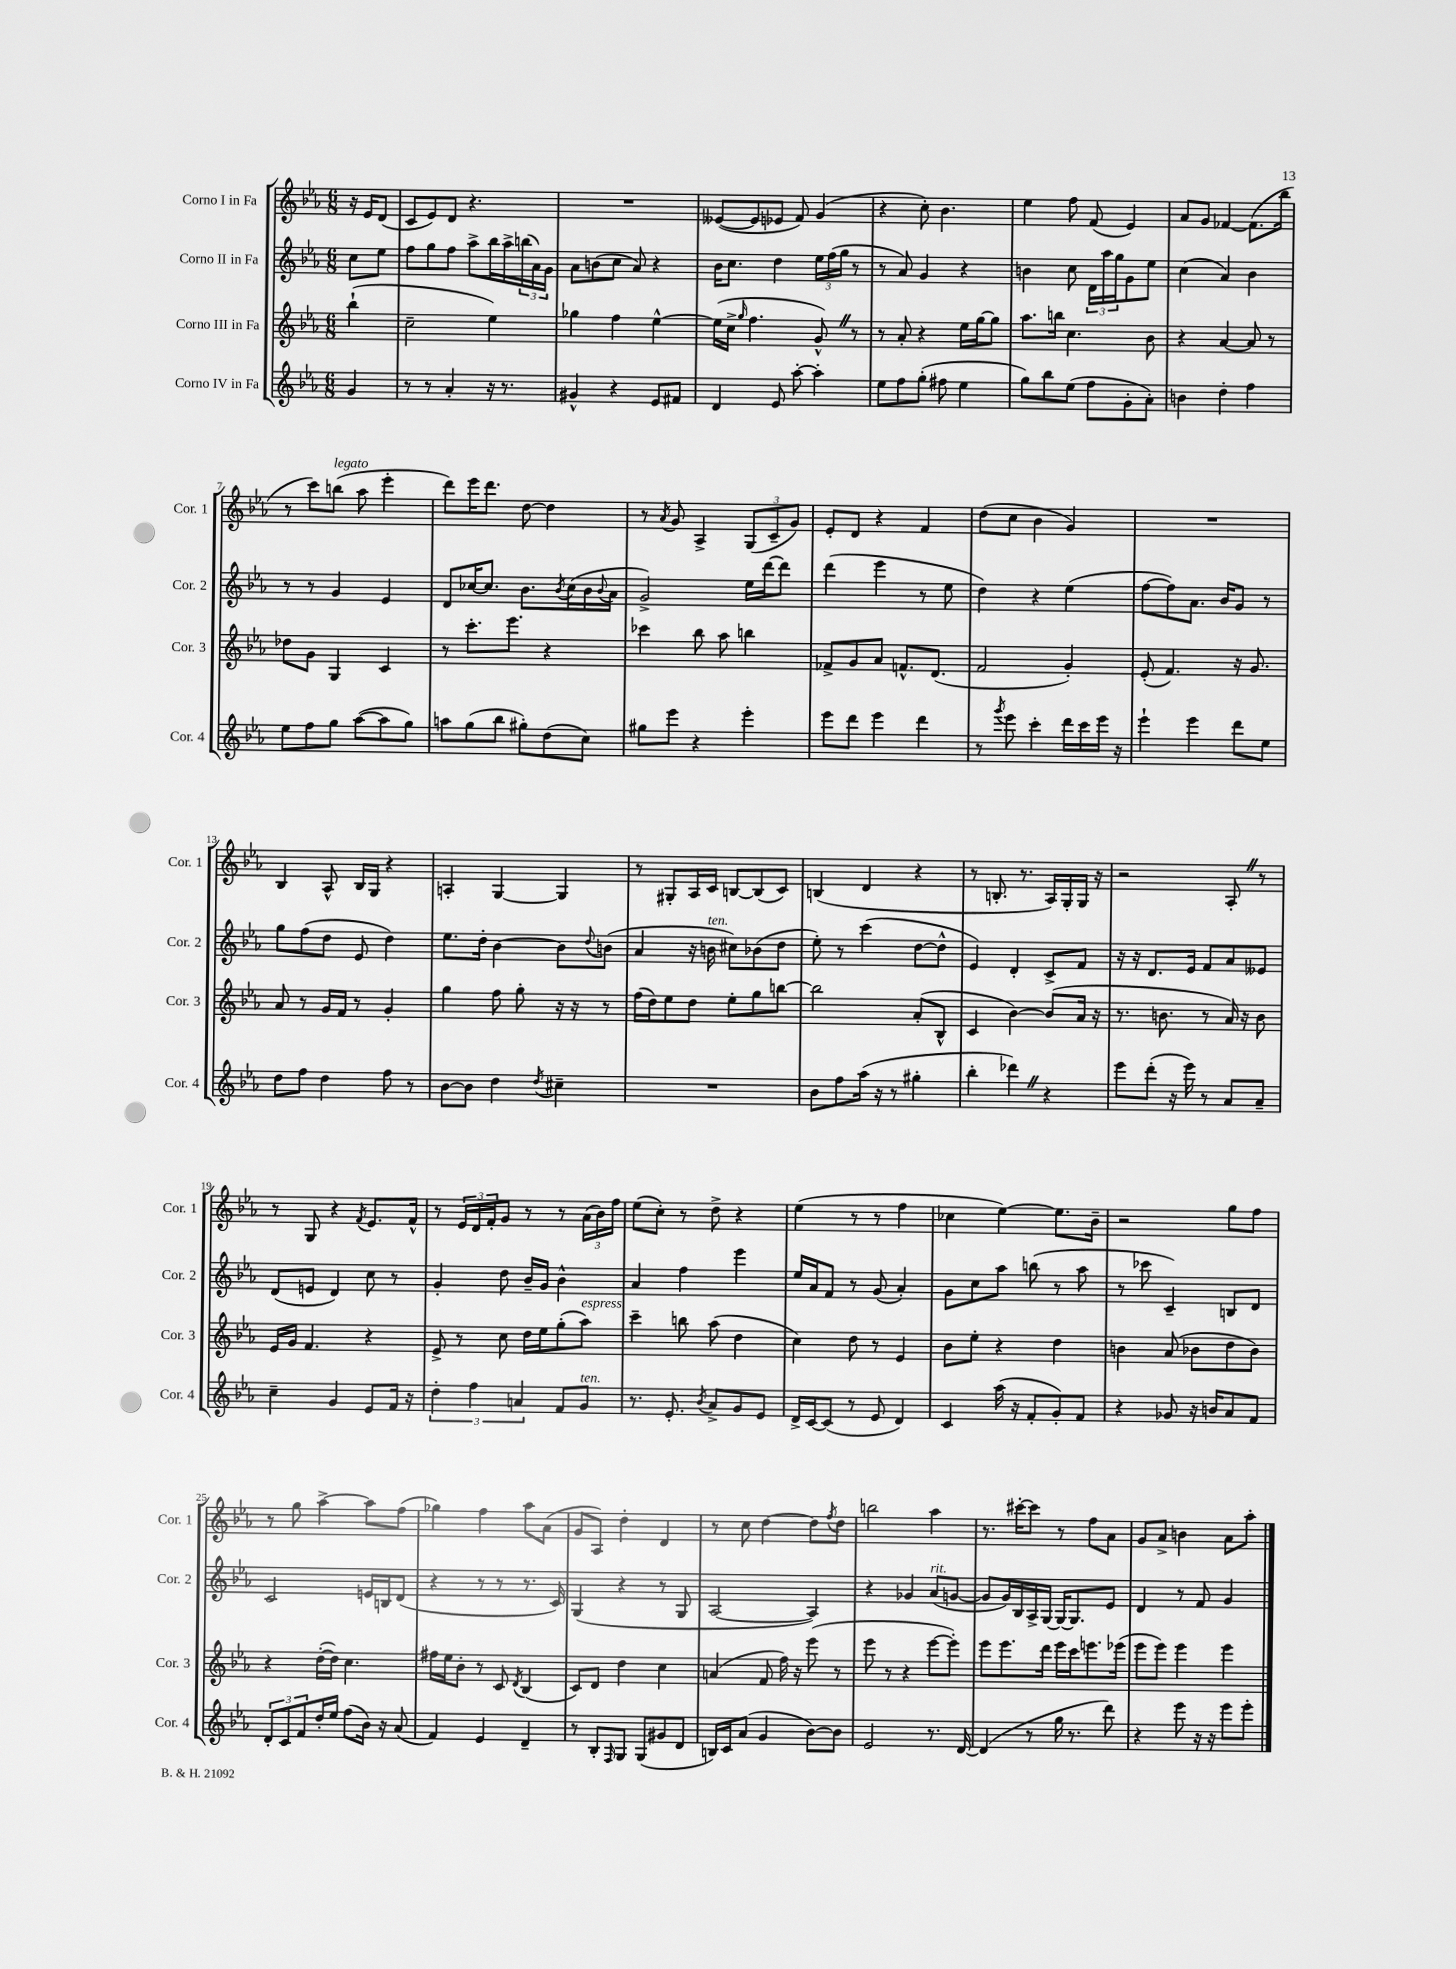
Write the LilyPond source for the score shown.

<<
\new StaffGroup <<
\new Staff = "s0" \with { instrumentName = "Corno I in Fa" shortInstrumentName = "Cor. 1" } {
    \clef treble \key ees \major \numericTimeSignature \time 6/8 \partial 4
    r16 ees'16 d'8( |
    c'8 ees'8) d'8 r4. |
    R2. |
    eeses'8~( eeses'8 ees'8 f'8) g'4( |
    r4 c''8-.) bes'4. |
    ees''4 f''8 f'8( ees'4) |
    aes'8 g'8 fes'4~ fes'8.( bes''16 |
    r8 c'''8) b''8^\markup { \italic "legato" }( aes''8 ees'''4-. |
    d'''8) ees'''16 d'''8. d''8~ d''4 |
    r8 \acciaccatura { aes'8 } g'8 aes4-> \tuplet 3/2 { g8( c'8-- g'8) } |
    ees'8-. d'8 r4 f'4 |
    d''8( c''8 bes'4 g'4) |
    R2. |
    bes4 aes8-^ bes16 g16 r4 |
    a4-. g4~ g4 |
    r8 gis8-. aes16 c'16 b8~ b8( c'8) |
    b4( d'4 r4 |
    r8 b8.-. r8. aes16) g16-. g16 r16 |
    r2 aes8-. \once \override BreathingSign.text = \markup { \musicglyph "scripts.caesura.straight" } \breathe r8 |
    r8 g8 r4 \acciaccatura { f'8 } ees'8. f'16-^ |
    r8 \tuplet 3/2 { ees'16 d'16 f'16-. } g'8 r8 r8 \tuplet 3/2 { aes'16( bes'16) f''16 } |
    ees''8( c''8-.) r8 d''8-> r4 |
    ees''4( r8 r8 f''4 |
    ces''4 ees''4~) ees''8. bes'16-- |
    r2 g''8 f''8 |
    r8 g''8 aes''4~-> aes''8 f''8( |
    ges''4) f''4 aes''8 aes'8( |
    g'8 aes8) d''4-. d'4 |
    r8 c''8 d''4~ d''8 \acciaccatura { f''8 } d''8 |
    b''2 aes''4 |
    r8. cis'''16~-. cis'''8 r8 f''8 aes'8 |
    g'8 aes'8-> b'4 aes'8 aes''8-. \bar "|." |
}
\new Staff = "s1" \with { instrumentName = "Corno II in Fa" shortInstrumentName = "Cor. 2" } {
    \clef treble \key ees \major \numericTimeSignature \time 6/8 \partial 4
    c''8 ees''8 |
    f''8 g''8 f''8 aes''8-> bes''16 aes''16-> \tuplet 3/2 { b''16( aes'16) g'16 } |
    aes'8 b'8( c''8 aes'8) r4 |
    bes'16 c''8. d''4 \tuplet 3/2 { ees''16 f''16( g''16 } r8 |
    r8 aes'8) g'4 r4 |
    b'4 c''8 \tuplet 3/2 { d'16 aes''16 g''16 } g'8 ees''8 |
    c''4( aes'4) bes'4 |
    r8 r8 g'4 ees'4 |
    d'8 ces''16~ ces''8. bes'8. \acciaccatura { bes'8 } ces''16( bes'16 \appoggiatura { bes'8 } aes'16 |
    g'2->) ees''16 d'''16~ d'''8 |
    d'''4( ees'''4 r8 ees''8 |
    d''4) r4 ees''4( |
    f''8~ f''8) aes'8. bes'16 g'8 r8 |
    g''8 f''8( d''8 ees'8 d''4) |
    ees''8. d''16-. bes'4~ bes'8 \appoggiatura { d''8 } b'8( |
    aes'4 r16 b'16^\markup { \italic "ten." } cis''8) bes'8( d''8 |
    ees''8-.) r8 c'''4( d''8~ d''8-^ |
    ees'4) d'4-. c'8-> f'8 |
    r16 r16 d'8. ees'16 f'8 aes'8 eeses'8 |
    d'8( e'8 d'4) c''8 r8 |
    g'4-. d''8 bes'16-- g'16 bes'4-^ |
    aes'4 f''4 ees'''4 |
    ees''16 aes'16 f'8 r8 g'8( aes'4-.) |
    g'8 c''8 aes''8 b''8( r8 aes''8 |
    r8 ces'''8 c'4--) b8 d'8 |
    c'2 e'16 b16 d'8( |
    r4 r8 r8 r8. c'16) |
    g4( r4 r8 g8 |
    aes2~ aes4) |
    r4 ges'4 aes'8^\markup { \italic "rit." }( g'8~ |
    g'8 g'16) bes16 aes16-> g16~ g16~ g8. ees'8 |
    d'4 r8 f'8 g'4 \bar "|." |
}
\new Staff = "s2" \with { instrumentName = "Corno III in Fa" shortInstrumentName = "Cor. 3" } {
    \clef treble \key ees \major \numericTimeSignature \time 6/8 \partial 4
    bes''4-!( |
    c''2-- ees''4) |
    ges''4 f''4 ees''4~-^ |
    ees''16( c''16-> \grace { g''16 } f''4. g'8-^) \once \override BreathingSign.text = \markup { \musicglyph "scripts.caesura.straight" } \breathe r8 |
    r8 aes'8-. r4 ees''16 g''16~ g''8 |
    aes''8. b''16 c''4. bes'8 |
    r4 aes'4~ aes'8 r8 |
    des''8 g'8 g4 c'4 |
    r8 c'''8.-. ees'''8. r4 |
    ces'''4 bes''8 aes''8 b''4 |
    fes'8-> g'8 aes'8 f'8.-^ d'8.( |
    f'2 g'4-.) |
    ees'8-.( f'4.) r16 g'8. |
    aes'8 r8 g'16 f'16 r8 g'4-. |
    g''4 f''8 g''8-. r16 r16 r8 |
    f''16( d''16) ees''8 d''8 ees''8-. g''8 b''8~ |
    b''2 aes'8-.( bes8-^ |
    c'4 bes'4~) bes'8( aes'16 r16 |
    r8. b'8. r8 aes'16) r16 b'8 |
    ees'16 g'16 f'4. r4 |
    ees'8-> r8 c''8 d''16 ees''16 g''8-.( aes''8^\markup { \italic "espress." }) |
    c'''4-- b''8 aes''8( d''4 |
    c''4) d''8 r8 ees'4 |
    bes'8 ees''8-. r4 d''4 |
    b'4 aes'8( bes'8 d''8 bes'8) |
    r4 d''16~-.( d''16) c''4. |
    fis''16 ees''16 bes'8-. r8 c'8 \acciaccatura { d'8 } bes4( |
    c'8) d'8 d''4 c''4 |
    a'4( f'8 f''16) r16 ees'''8( r8 |
    ees'''8 r8 r4 ees'''8~ ees'''8-.) |
    ees'''8 ees'''8. d'''16 ees'''16 c'''16 e'''8. ees'''16( |
    ees'''8 ees'''8) ees'''4 ees'''4 \bar "|." |
}
\new Staff = "s3" \with { instrumentName = "Corno IV in Fa" shortInstrumentName = "Cor. 4" } {
    \clef treble \key ees \major \numericTimeSignature \time 6/8 \partial 4
    g'4 |
    r8 r8 aes'4-. r16 r8. |
    gis'4-^ r4 ees'8 fis'8 |
    d'4 ees'8 aes''8~-. aes''4-. |
    ees''8 f''8 g''8-.( fis''8 ees''4 |
    g''8) bes''8 ees''8( f''8 g'8-. aes'8-.) |
    b'4 d''4-. f''4 |
    ees''8 f''8 g''8 aes''8~( aes''8 g''8) |
    a''8 g''8( bes''8 gis''8-.) d''8( c''8) |
    gis''8 ees'''8 r4 ees'''4-. |
    ees'''8 d'''8 ees'''4 d'''4 |
    r8 \acciaccatura { g'''8 } ees'''8 c'''4-. d'''16 c'''16 ees'''16 r16 |
    ees'''4-! ees'''4 d'''8 ees''8 |
    d''8 f''8 d''4 f''8 r8 |
    bes'8~ bes'8 d''4 \acciaccatura { d''8 } cis''4-- |
    R2. |
    bes'8 f''8 aes''16( r16 r8 gis''4-. |
    bes''4-. des'''4) \once \override BreathingSign.text = \markup { \musicglyph "scripts.caesura.straight" } \breathe r4 |
    ees'''8 d'''8-.( r16 ees'''16) r8 aes'8 aes'8-- |
    c''4-- g'4 ees'8 f'16 r16 |
    \tuplet 3/2 { d''4-. f''4 a'4 } f'8 g'8^\markup { \italic "ten." } |
    r8. ees'8.-. \acciaccatura { bes'8 } aes'8-> g'8 ees'8 |
    d'16-> c'16~ c'8( r8 ees'8 d'4) |
    c'4 aes''16( r16 f'8-. g'8-.) f'8 |
    r4 ges'8 r16 b'16 aes'8 f'8 |
    \tuplet 3/2 { d'8-. c'8 f'8 } d''16-. ees''16 f''8( bes'16) r16 aes'8( |
    f'4) ees'4 d'4-- |
    r8 bes8-. \grace { f16 } g8 g8( gis'8 d'8 |
    b16) c'16 aes'8( g'4 bes'8~) bes'8 |
    ees'2 r8. d'16~ |
    d'4( r8 g''16 r8. d'''8) |
    r4 ees'''8 r16 r16 ees'''8 ees'''8-. \bar "|." |
}
>>
>>
